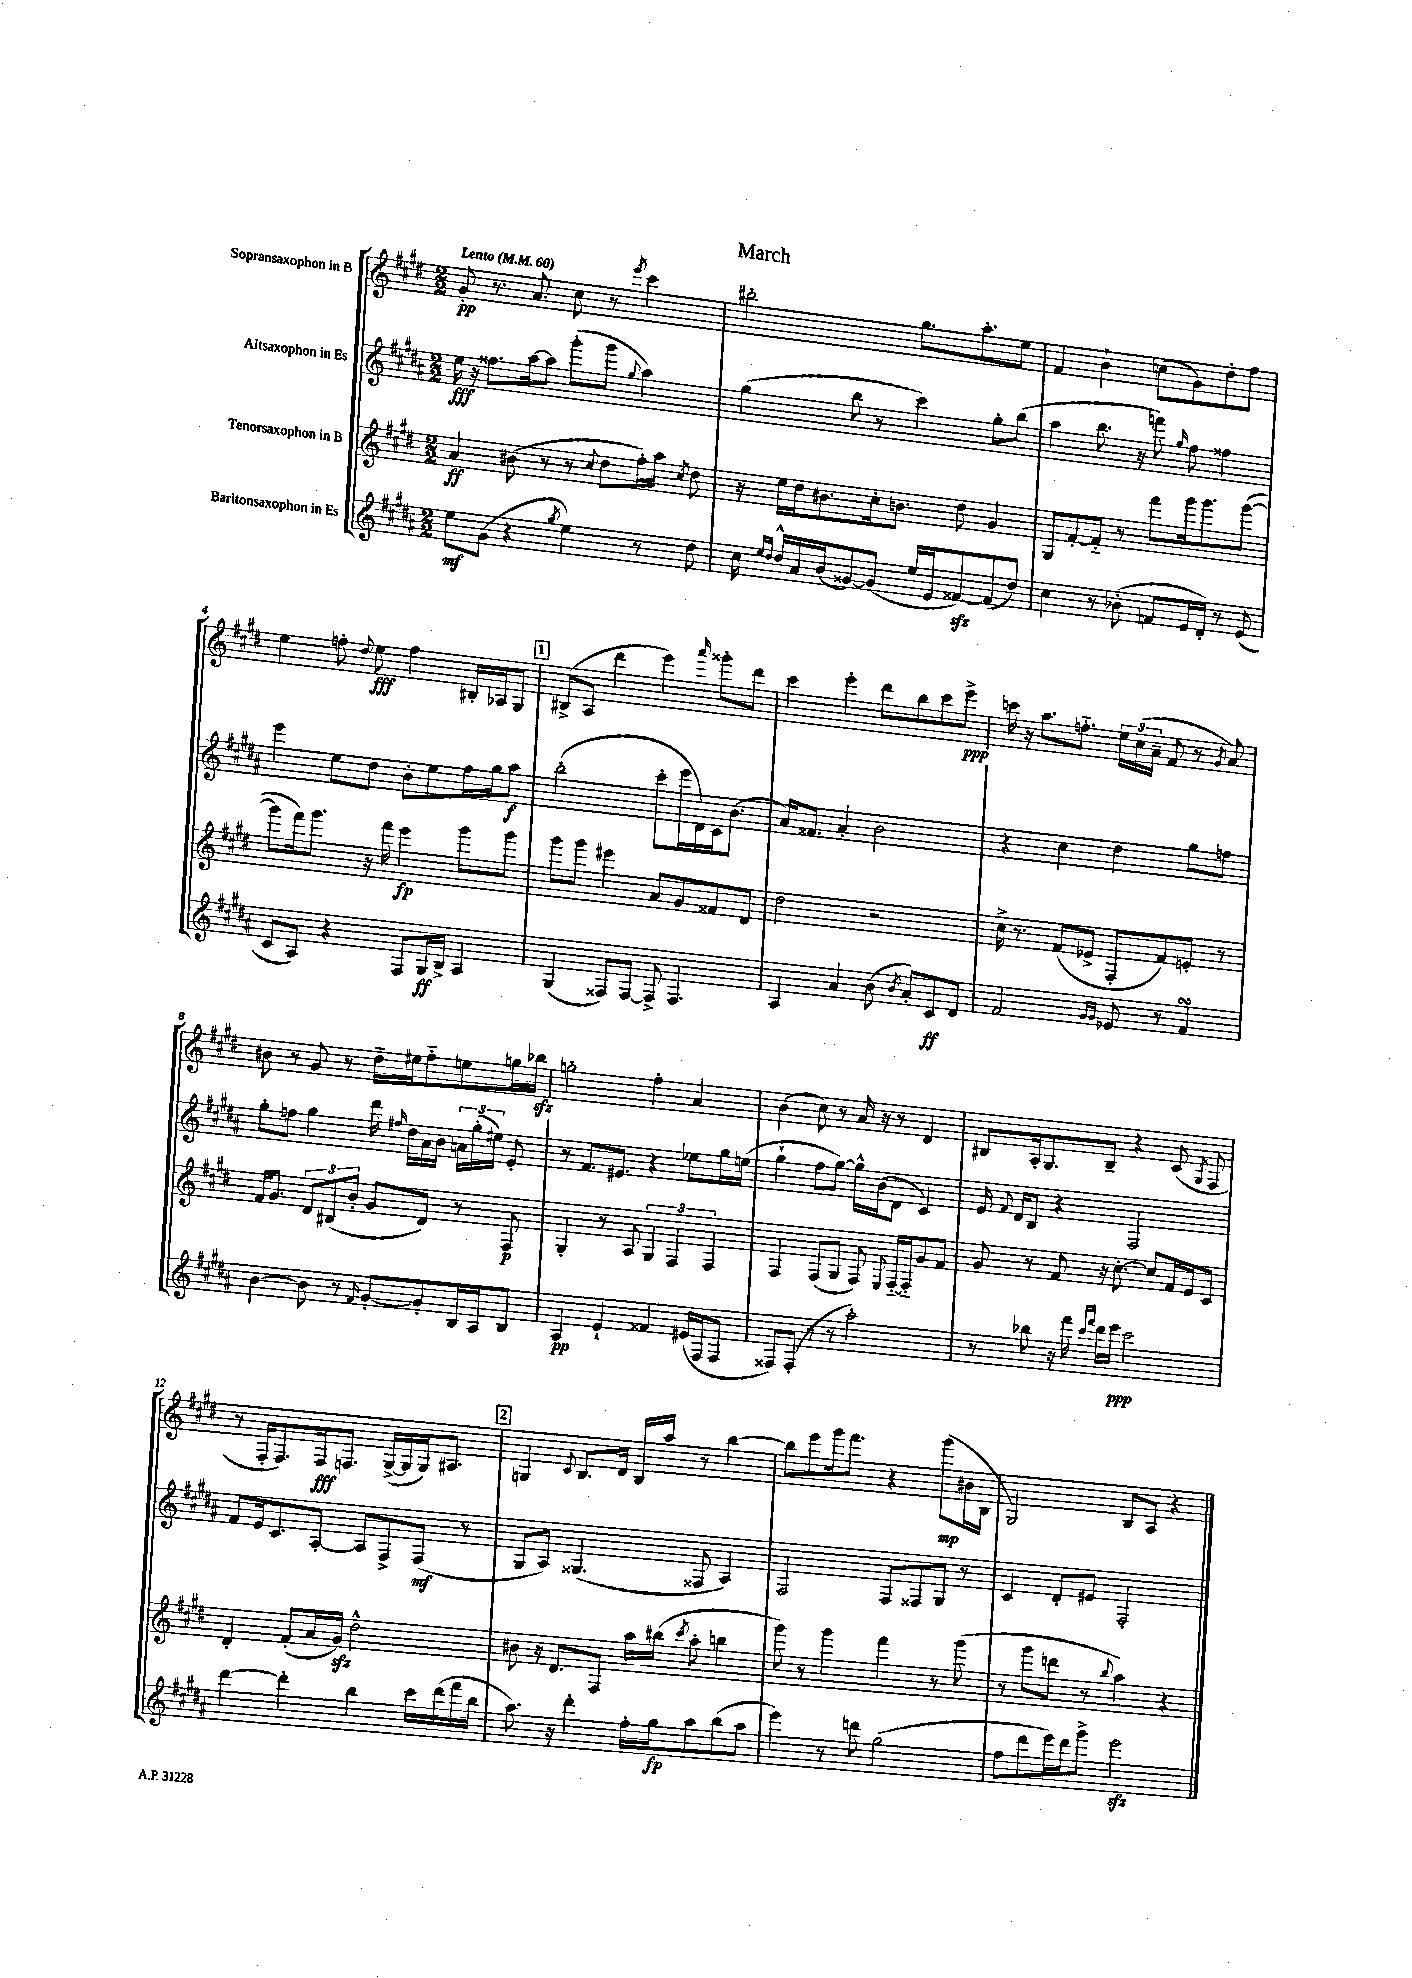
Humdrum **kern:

**kern	**dynam	**kern	**dynam	**kern	**dynam	**kern	**dynam
*part4	*part4	*part3	*part3	*part2	*part2	*part1	*part1
*staff4	*staff4	*staff3	*staff3	*staff2	*staff2	*staff1	*staff1
*I"Baritonsaxophon in Es	*	*I"Tenorsaxophon in B	*	*I"Altsaxophon in Es	*	*I"Sopransaxophon in B	*
*clefG2	*	*clefG2	*	*clefG2	*	*clefG2	*
*k[f#c#g#d#a#]	*	*k[f#c#g#d#]	*	*k[f#c#g#d#a#]	*	*k[f#c#g#d#]	*
*M2/2	*	*M2/2	*	*M2/2	*	*M2/2	*
*MM60	*	*MM60	*	*MM60	*	*MM60	*
=1	=1	=1	=1	=1	=1	=1	=1
!	!	!	!	!	!	!LO:TX:a:B:t=Lento	!
8ee\L	mf	4a/	ff	16ee\	fff	8g#'/	pp
.	.	.	.	16r	.	.	.
(8g#\J	.	.	.	8.ff##X\L	.	8.r	.
4r	.	(8b#X\	.	.	.	.	.
.	.	.	.	[16aa#\k	.	8.a/	.
.	.	8r	.	8aa#\J]	.	.	.
8qgg#/	.	.	.	.	.	.	.
4ee\)	.	8r	.	(8ggg#'\L	.	8cc#\	.
.	.	8qqcc#/	.	.	.	.	.
.	.	8dd#\L	.	8ggg#\J	.	8r	.
.	.	.	.	8qqgg#/	.	8qeee/	.
8r	.	16ff#'\L)	.	4aa#\)	.	4ccc#\	.
.	.	16aa\JJ	.	.	.	.	.
.	.	8qcc#/	.	.	.	.	.
8dd#\	.	8dd#\	.	.	.	.	.
=2	=2	=2	=2	=2	=2	=2	=2
16cc#\	.	16r	.	(4gg#\	.	2bb#X'\	.
16qqee/LL	.	.	.	.	.	.	.
16qqdd#/JJ	.	.	.	.	.	.	.
16dd#^^/LL	.	16ee\LL	.	.	.	.	.
16a#/	.	16dd#\J	.	.	.	.	.
(16b/J	.	8.b#X\	.	.	.	.	.
[8g##X/)	.	.	.	8bb\	.	.	.
(8g##/J]	.	16cc#'\k	.	8r	.	.	.
.	.	8.bn\J	.	.	.	.	.
16ee/LL	.	.	.	4ccc#\)	.	8.gg#\L	.
16e/J	.	.	.	.	.	.	.
[8f##Xzz/)	.	8dd#\	.	.	.	.	.
.	.	.	.	.	.	8.aa'\	.
(8f##/]	.	4g#/	.	8gg#'\L	.	.	.
8dd#/J)	.	.	.	(8bb\J	.	8ee\J	.
=3	=3	=3	=3	=3	=3	=3	=3
4cc#\	.	8G#/L	.	4aa#\	.	4f#/	.
.	.	[8f#'/	.	.	.	.	.
8r	.	8f#/J]	.	8.bb\	.	4b`\	.
(8b-X'\	.	8r	.	.	.	.	.
.	.	.	.	16r	.	.	.
8fn/L	.	8fff#\L	.	8fffn\)	.	(8ccn\L	.
.	.	.	.	16qqgg#/	.	.	.
16e/L	.	16ggg#\k	.	8ff#\	.	8g#\)	.
16d#'/JJ)	.	8.ggg#\	.	.	.	.	.
8r	.	.	.	4ff##X\	.	8dd#'\	.
(8e/	.	([8ggg#\J	.	.	.	8ff#\J	.
!!LO:LB:g=z
=4	=4	=4	=4	=4	=4	=4	=4
8c#/L	.	8ggg#\L]	.	4eee\	.	4ee\	.
8A#/J)	.	16fff#\k)	.	.	.	.	.
.	.	8.ggg#\J	.	.	.	.	.
4r	.	.	.	8ee\L	.	8ffn'\	.
.	.	.	.	.	.	8qqdd#/	.
.	.	16r	.	8dd#\J	.	8ee\	fff
.	.	16fff#\	.	.	.	.	.
8F#/L	.	4eee\	fp	8b'\L	.	4ff\	.
16G#/L	ff	.	.	8ee\	.	.	.
16B^/JJ	.	.	.	.	.	.	.
4A#/	.	8ggg#\L	.	16ff#\L	.	16B#X'/LL	.
.	.	.	.	16gg#\J	.	16A-X/J	.
.	.	8ggg#\J	.	8aa#\J	f	8G#/J	.
!!LO:REH:place=s1:t=1
=5	=5	=5	=5	=5	=5	=5	=5
(4G#/	.	8ggg#\L	.	(2bb'\	.	(8B#X^/L	.
.	.	8ggg#\J	.	.	.	8A/J	.
8F##X/L)	.	4eee#X\	.	.	.	4ddd#\	.
[8F##/J	.	.	.	.	.	.	.
8F##^/]	.	8a/L	.	8ccc#'\L	.	4eee\)	.
4.F##/	.	8g#/	.	16eee\L	.	.	.
.	.	.	.	16d#\)	.	.	.
.	.	.	.	.	.	16qqaaa/	.
.	.	8f##X/	.	16c#\J	.	8ggg##X'\L	.
.	.	.	.	(8.b\J	.	.	.
.	.	8d#/J	.	.	.	8ddd#\J	.
=6	=6	=6	=6	=6	=6	=6	=6
4A#/	.	2dd#\	.	16a#/KL)	.	4ccc#\	.
.	.	.	.	8.f##X/J	.	.	.
4a#/	.	.	.	4a#'/	.	4eee'\	.
(8b\	.	2r	.	2b\	.	8ddd#\L	.
8qb/	.	.	.	.	.	.	.
8a#'/L)	.	.	.	.	.	8bb\	.
8c#/	ff	.	.	.	.	8ccc#\	.
8d#/J	.	.	.	.	.	8eee^\J	ppp
=7	=7	=7	=7	=7	=7	=7	=7
2f#/	.	16cc#^\	.	4r	.	16cccn\	.
.	.	8.r	.	.	.	16r	.
.	.	.	.	.	.	8.aa\L	.
.	.	(8f#/L	.	4cc#\	.	.	.
.	.	.	.	.	.	8.ffn\J	.
.	.	8e-X^/J	.	.	.	.	.
16qqg#/LL	.	.	.	.	.	.	.
16qqg#/JJ	.	.	.	.	.	.	.
8e-X/	.	8F#'/L	.	4dd#\	.	24ee\LL	.
.	.	.	.	.	.	(24cc#\	.
.	.	.	.	.	.	24a~\JJ	.
8r	.	8f#/)	.	.	.	8f#/	.
4f#sSSS/	.	8en'/J	.	8gg#\L	.	8r	.
.	.	.	.	.	.	8qg#/	.
.	.	8r	.	8ffn\J	.	8a/)	.
!!LO:LB:g=z
=8	=8	=8	=8	=8	=8	=8	=8
[4b\	.	16f#/KL	.	8gg#'\L	.	8b#X\	.
.	.	8.g#/J	.	.	.	.	.
.	.	.	.	8ffn\J	.	8r	.
8b\]	.	12d#/L	.	4gg#\	.	8g#/	.
.	.	(12B#X/	.	.	.	.	.
8r	.	.	.	.	.	8r	.
.	.	12b'/J	.	.	.	.	.
16qqf#/	.	.	.	.	.	.	.
[8g#'/L	.	8g#/L	.	16ddd#\	.	16dd#~\LL	.
.	.	.	.	16qqff#X/	.	.	.
.	.	.	.	16dd#\LL	.	16ee#X\J	.
8g#'/]	.	8d#/J)	.	16a#\	.	8ff#\	.
.	.	.	.	16b\JJ	.	.	.
16B/L	.	8r	.	24an\LL	.	8een\	.
.	.	.	.	(24gg#'\	.	.	.
16A#/J	.	.	.	.	.	.	.
.	.	.	.	24ee#X\JJ)	.	.	.
8B/J	.	8F#/	p	8e'/	.	16ggn\L	.
.	.	.	.	.	.	16bb-Xzz\JJ	.
=9	=9	=9	=9	=9	=9	=9	=9
4A#/	pp	4G#'/	.	8r	.	2ggn'\	.
.	.	.	.	8.f#/L	.	.	.
4e`/	.	8r	.	.	.	.	.
.	.	.	.	8.e#X/J	.	.	.
.	.	8A/	.	.	.	.	.
4f##X/	.	6G#/	.	4r	.	4ff#'\	.
.	.	6F#/	.	.	.	.	.
(16e#X/LL	.	.	.	8ee-X\L	.	4a/	.
16F#/J	.	.	.	.	.	.	.
.	.	6F#/	.	.	.	.	.
8F#/J	.	.	.	16gg#\L	.	.	.
.	.	.	.	(16een\JJ	.	.	.
=10	=10	=10	=10	=10	=10	=10	=10
8F##X/L)	.	4F#/	.	4gg#`\	.	(4b\	.
(8F##'/J	.	.	.	.	.	.	.
8r	.	(8F#/L	.	8ff#\L	.	8cc#\)	.
8r	.	8G#/J	.	[8gg#\J)	.	8r	.
2aa#'\)	.	8F#/)	.	16gg#^^\LL]	.	16a/	.
.	.	.	.	(16b\J	.	16r	.
.	.	8qqE/	.	.	.	.	.
.	.	[16F#/LL	.	8d#\J	.	8r	.
.	.	16F#/J]	.	.	.	.	.
.	.	8g#/	.	4c#/)	.	4d#/	.
.	.	8f#/J	.	.	.	.	.
=11	=11	=11	=11	=11	=11	=11	=11
8r	.	8g#/	.	16e/	.	8B#X/L	.
.	.	.	.	8qqf#/	.	.	.
.	.	.	.	16d#/KL	.	.	.
8bb-X\	.	8r	.	8B/J	.	16A'/k	.
.	.	.	.	.	.	8.G#/	.
16r	.	8f#/	.	4r	.	.	.
16fff#\	.	.	.	.	.	.	.
16qqccc#/LL	.	.	.	.	.	.	.
16qqfff#/JJ	.	.	.	.	.	.	.
16ddd#\LL	.	16r	.	.	.	8B#~/J	.
16eee\JJ	ppp	[8.cc#'\	.	.	.	.	.
2ccc#\	.	.	.	2F#/	.	4r	.
.	.	8cc#/L]	.	.	.	.	.
.	.	16f#/L	.	.	.	(8c#/	.
.	.	16e/J	.	.	.	.	.
.	.	.	.	.	.	8qG#/	.
.	.	8c#/J	.	.	.	8F#/	.
!!LO:LB:g=z
=12	=12	=12	=12	=12	=12	=12	=12
[4ddd#\	.	4d#'/	.	8f#/L	.	8r	.
.	.	.	.	16e/k	.	16F#'/KL	.
.	.	.	.	8.c#/	.	8.F#/)	.
4ddd#'\]	.	(8f#'/L	.	.	.	.	.
.	.	16a/L	.	[8A#'/J	.	16F#/k	fff
.	.	16g#zz/JJ)	.	.	.	8.Fn/J	.
4bb\	.	2dd#^^\	.	8A#/L]	.	.	.
.	.	.	.	8F#^/	.	([16G#^/LL	.
.	.	.	.	.	.	16G#/]	.
16ccc#\LL	.	.	.	(8F#/J	mf	16G#/J)	.
(16ddd#\	.	.	.	.	.	8.A#X/J	.
16fff#\	.	.	.	8r	.	.	.
16bb\JJ	.	.	.	.	.	.	.
!!LO:REH:place=s1:t=2
=13	=13	=13	=13	=13	=13	=13	=13
8.aa#\)	.	8b#X\	.	8G#/L	.	4Gn/	.
.	.	16r	.	8A#/J)	.	.	.
16r	.	8.d#/L	.	.	.	.	.
.	.	.	.	.	.	8qqc#/	.
4ddd#'\	.	.	.	(4.G##X/	.	8.B/L	.
.	.	8F#/J	.	.	.	.	.
.	.	.	.	.	.	16d#/Jk	.
16ff#'\LL	.	16aa\LL	.	.	.	16B/LL	.
16gg#\J	fp	(16bb#X\JJ	.	.	.	16aa/JJ	.
.	.	8qccc#/	.	.	.	.	.
8aa#\	.	8aa'\	.	8F##X/	.	8r	.
(8bb\	.	4bbn\	.	4A#/)	.	[4bb\	.
8aa#\J	.	.	.	.	.	.	.
=14	=14	=14	=14	=14	=14	=14	=14
4eee\)	.	8ggg#\)	.	2F#/	.	8bb\L]	.
.	.	8r	.	.	.	8eee\	.
8r	.	4ggg#\	.	.	.	16ggg#\k	.
.	.	.	.	.	.	8.fff#\J	.
8dddn\	.	.	.	.	.	.	.
(2gg#\	.	4fff#\	.	8F#/L	.	4r	.
.	.	.	.	8F##X/	.	.	.
.	.	8r	.	8G#/J	.	(8ggg#\L	mp
.	.	(8ggg#\	.	8r	.	16b#X\L	.
.	.	.	.	.	.	16B\JJ	.
=15	=15	=15	=15	=15	=15	=15	=15
8ff#\L	.	8r	.	4c#/	.	2G#/)	.
8ddd#\	.	8ggg#\L	.	.	.	.	.
16eee\L)	.	8dddn\J	.	8d#'/L	.	.	.
16ddd#\J	.	.	.	.	.	.	.
8ggg#^\J	.	8r	.	8e#X/J	.	.	.
.	.	8qqbb/	.	.	.	.	.
2eeezz\	.	4aa\)	.	2F#'/	.	8B/L	.
.	.	.	.	.	.	8A/J	.
.	.	4r	.	.	.	4r	.
==	==	==	==	==	==	==	==
*-	*-	*-	*-	*-	*-	*-	*-
